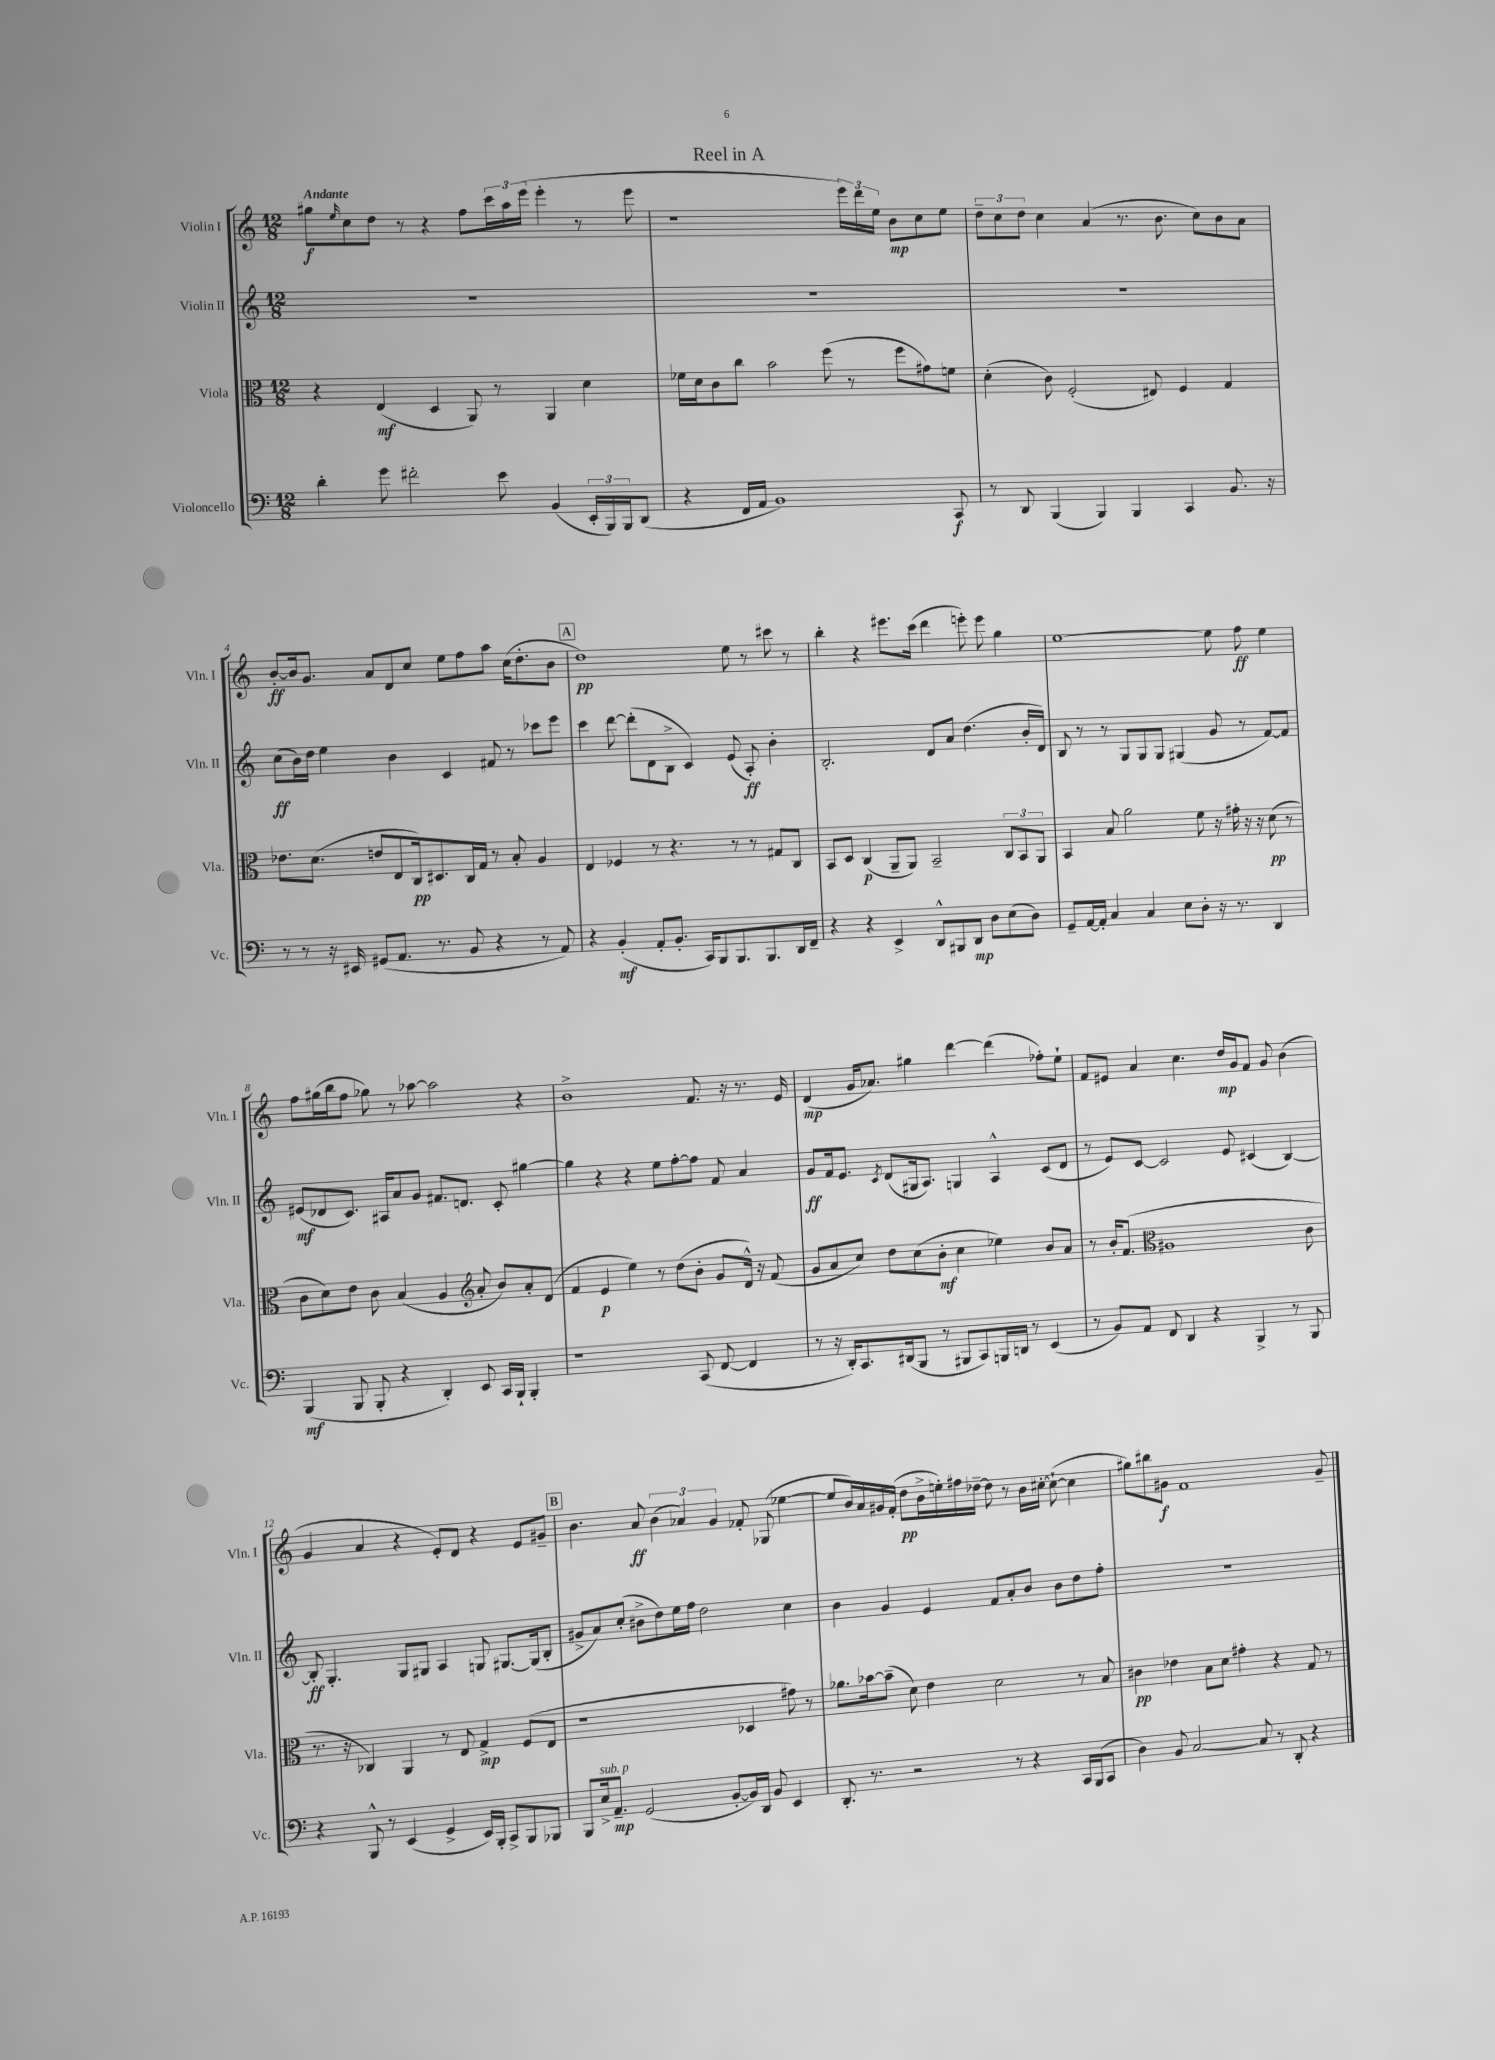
\header { title = "Reel in A" }
<<
\new StaffGroup <<
\new Staff = "s0" \with { instrumentName = "Violin I" shortInstrumentName = "Vln. I" } {
    \clef treble \key c \major \numericTimeSignature \time 12/8 \tempo "Andante"
    gis''8\f \grace { e''16 } c''8 d''8 r8 r4 f''8 \tuplet 3/2 { c'''16 a''16 e'''16( } e'''4-. r8 e'''8 |
    r1 \tuplet 3/2 { e'''16) d'''16 e''16 } b'8\mp c''8 e''8 |
    \tuplet 3/2 { d''8-- c''8 d''8 } c''4 a'4( r8. b'8. c''8) b'8 a'8 |
    b'8~-.\ff b'16 g'8. a'8 d'8 c''8 e''8 f''8 a''8 c''16( d''8.-. b'8 |
    \mark \markup { \box "A" } d''1\pp) e''8 r8 cis'''8 r8 |
    b''4-. r4 eis'''8. c'''16( d'''4 e'''8-.) e'''8 g''4 |
    e''1~ e''8 f''8\ff e''4 |
    f''8 gis''16( b''16 f''8 ges''8) r8 aes''8~ aes''2 r4 |
    b'1-> f'8. r16 r8. e'16 |
    d'4\mp( g'16 aes'8.) gis''4 d'''4~ d'''4( fes''8-.) e''8-! |
    f'8 eis'8 a'4 c''4. d''16\mp g'16 f'8 g'8 b'4( |
    g'4 a'4 r4 e'8-.) d'8 r4 e'8 gis'8-- |
    \mark \markup { \box "B" } b'4. a'8\ff \tuplet 3/2 { b'4( aes'4) g'4 } fes'8-. ges8( ees''4~ |
    ees''8 b'16) a'16 gis'16 f'16-.( d''8\pp b'16-> e''16-.) fis''16 des''16~-- des''8 r8 b'16 cis''16~-. cis''8~-!( cis''4 |
    gis''8) bis''8 gis'8\f f'1 gis'8-- \bar "|." |
}
\new Staff = "s1" \with { instrumentName = "Violin II" shortInstrumentName = "Vln. II" } {
    \clef treble \key c \major \numericTimeSignature \time 12/8
    R1. |
    R1. |
    R1. |
    c''8\ff( b'16) d''16 e''4 b'4 c'4 fis'8 r8 ces'''8 e'''8 |
    \mark \markup { \box "A" } c'''4 d'''8~ d'''8-.( d'8 b8-> c'4) e'8( a8-.\ff) b'4-. |
    b2.-. d'8 a'8 d''4.( b'16-. d'16) |
    b8 r8 r8 g8 g8 g8 gis4( g'8 r8 f'8~) f'8 |
    eis'8\mf( des'8 c'8.) ais16 a'8 g'8 fis'8. d'8. c'8-. gis''4~ |
    gis''4 r4 r4 e''8 f''8~-. f''8 f'8 a'4 |
    g'8\ff f'16 e'8. \acciaccatura { c'8 } d'8( gis16 a8.) g4 a4-^ c'8( d'8 |
    r8 e'8) c'8~ c'2 e'8 cis'4( b4~) |
    b8-.\ff g4.-. g8 gis8 a4 g8 gis8.~ gis16( b8-. |
    \mark \markup { \box "B" } gis'8-> a'8) c''8-.( bis'8-> d''8) e''16 f''16 d''2 c''4 |
    b'4 g'4 e'4 f'8 a'8-. b'8 b'8 d''8 f''8-. |
    R1. \bar "|." |
}
\new Staff = "s2" \with { instrumentName = "Viola" shortInstrumentName = "Vla." } {
    \clef alto \key c \major \numericTimeSignature \time 12/8
    r4 e4\mf( d4 a,8) r8 a,4 d'4 |
    fes'16 d'16 c'8 c''8 b'2 f''8( r8 f''8 gis'8) f'8 |
    d'4-.( c'8) f2-.( eis8) f4 g4 |
    ees'8. d'8.( e'8 e8 c16\pp) dis8. c16 g16 r8 b8-. a4 |
    \mark \markup { \box "A" } e4 fes4 r8 r4. r8 r8 gis8 c8 |
    b,8 d8 c4\p( a,8-- a,8) b,2-- \tuplet 3/2 { c8 b,8 a,8 } |
    b,4 b8 a'2 f'8 r16 gis'16-. r16 r16 d'8\pp( r8 |
    c'8 d'8) e'8 c'8 b4( a4 \clef treble a'8-. b'8) a'8-. d'8( |
    f'4 e'4\p e''4) r8 d''8( b'8-. g'8 d'16-^) r16 f'8( |
    g'8 a'8 c''8) d''8 c''8( b'8-.\mf c''4 ees''4) b'8 a'8 |
    r8 b'16-. f'8.( \clef alto ais1 c'8 |
    r8. r16 ces4) a,4 r8 e8 g4->\mp f8( e8 |
    \mark \markup { \box "B" } r1 des4 gis'8) r8 |
    aes'8. bes'16~ bes'8--( d'8) e'4 d'2 r8 b8 |
    cis'4\pp ees'4 b8 d'8 gis'4-. r4 g8 r8 \bar "|." |
}
\new Staff = "s3" \with { instrumentName = "Violoncello" shortInstrumentName = "Vc." } {
    \clef bass \key c \major \numericTimeSignature \time 12/8
    d'4-. g'8 fis'2-. e'8 b,4( \tuplet 3/2 { e,16-. b,,16) b,,16 } d,8( |
    r4 f,16 a,16 b,1) c,8\f |
    r8 d,8 b,,4( b,,4) b,,4 c,4 b,8. r16 |
    r8 r8 r16 eis,16 gis,8( a,8. r8. b,8 r4 r8 a,8) |
    \mark \markup { \box "A" } r4 b,4-.\mf( a,8-. b,8.-. c,16) b,,8 b,,8. b,,8. d,16 f,16-- |
    r4 r4 e,4-> d,8-^ bis,,8 d,8\mp d8 e8( d8) |
    g,8-- a,16~ a,16-. c4 c4 e8 d8-. r16 r8. d,4 |
    b,,4\mf( b,,8 b,,8-. r4 d,4-.) e,8 c,16 b,,16-! b,,4-. |
    r1 c,8( f,8~ f,4 |
    r8 r16 d,16-.) c,8. dis,16( b,,8 r8 bis,,8 c,8) b,,16 d,16 r8 e,4( |
    r8 b,8) a,8 f,8 d,4 r4 b,,4-> r8 b,,8 |
    r4 b,,8-^ r8 e,4( g,4-> e,16) b,,16-. c,8-> b,,8 bes,,8 |
    \mark \markup { \box "B" } b,,8 e16->^\markup { \italic "sub. p" } a,8.--\mp g,2( b,8~-. b,16) d,16 b,8 e,4 |
    d,8.-. r8. r2 r8 r4 c,16 b,,16( c,8 |
    d4) b,8 c2~ c8 r8 d,8-. r4 \bar "|." |
}
>>
>>
